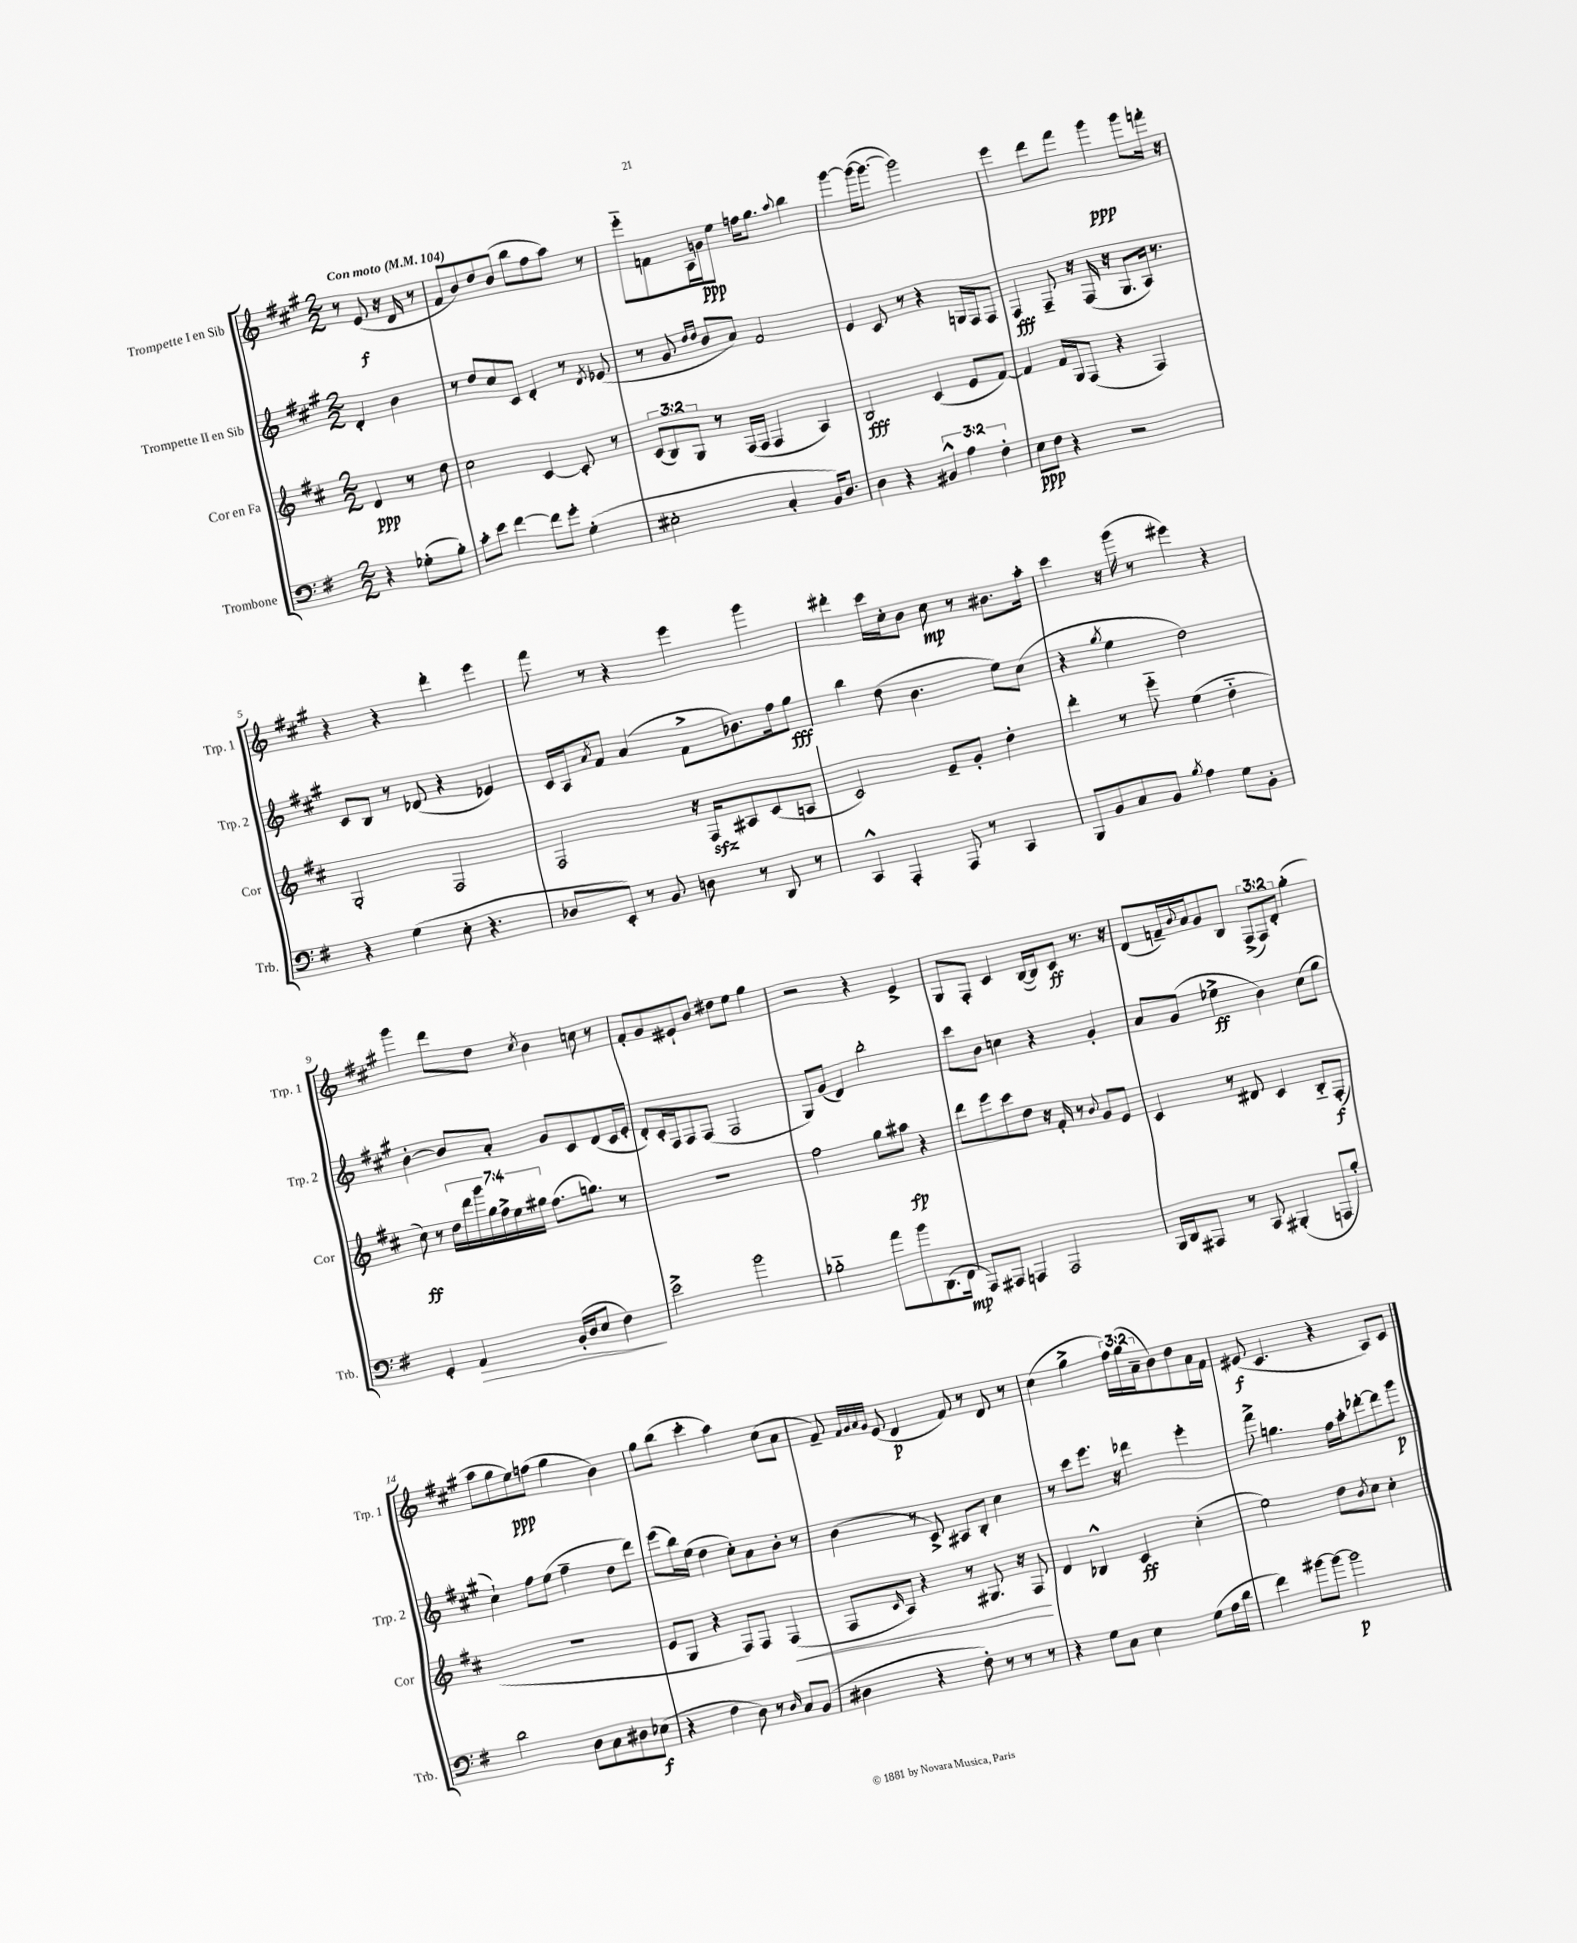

**kern	**dynam	**kern	**dynam	**kern	**dynam	**kern	**dynam
*part4	*part4	*part3	*part3	*part2	*part2	*part1	*part1
*staff4	*staff4	*staff3	*staff3	*staff2	*staff2	*staff1	*staff1
*I"Trombone	*	*I"Cor en Fa	*	*I"Trompette II en Sib	*	*I"Trompette I en Sib	*
*I'Trb.	*	*I'Cor	*	*I'Trp. 2	*	*I'Trp. 1	*
*clefF4	*	*clefG2	*	*clefG2	*	*clefG2	*
*k[f#]	*	*k[f#c#]	*	*k[f#c#g#]	*	*k[f#c#g#]	*
*M2/2	*	*M2/2	*	*M2/2	*	*M2/2	*
*MM104	*	*MM104	*	*MM104	*	*MM104	*
=	=	=	=	=	=	=	=
!	!	!	!	!	!	!LO:TX:a:B:t=Con moto	!
4r	.	4d/	ppp	4d'/	.	8r	.
.	.	.	.	.	.	(8e/	f
(8G-X'\L	.	8r	.	4b\	.	16r	.
.	.	.	.	.	.	16d/	.
8B'\J)	.	8dd\	.	.	.	8r	.
=1	=1	=1	=1	=1	=1	=1	=1
8c'\L	.	2cc#\	.	8r	.	8f#/L	.
8e\J	.	.	.	8dd/L	.	8b/)	.
[4f#\	.	.	.	8cc#/	.	8dd/	.
.	.	.	.	8c#/J	.	(8b/J	.
8f#\L]	.	[4c#/	.	4d'/	.	8bb\L	.
8g'\J	.	.	.	.	.	8ff#\	.
(4G'\	.	8c#'/]	.	8r	.	8aa\J)	.
.	.	.	.	8qd/	.	.	.
.	.	8r	.	(8e-X/	.	8r	.
=2	=2	=2	=2	=2	=2	=2	=2
2E#X'\	.	(12c#/L	.	8r	.	8eee\L	.
.	.	12B/)	.	.	.	.	.
.	.	.	.	8g#/	.	8fn\	.
.	.	12G/J	.	.	.	.	.
.	.	.	.	16qqdd/LL	.	.	.
.	.	.	.	16qqdd/JJ	.	.	.
.	.	8r	.	8b/L	.	16A\L	.
.	.	.	.	.	.	16gn\J	ppp
.	.	(16F#/LL	.	8a/J)	.	8ee\J	.
.	.	16F#/JJ	.	.	.	.	.
4C'/	.	4F#/	.	2f#/	.	16ffn\KL	.
.	.	.	.	.	.	8.gg#\J	.
.	.	.	.	.	.	8qqaa/	.
16BB/KL)	.	4A/)	.	.	.	4bb\	.
8.D/J	.	.	.	.	.	.	.
=3	=3	=3	=3	=3	=3	=3	=3
4D\	.	2B/	fff	4e/	.	[4ggg#\	.
4r	.	.	.	8c#/	.	(16ggg#\KL_	.
.	.	.	.	.	.	8.ggg#\J_	.
.	.	.	.	8r	.	.	.
6BB#X^^/	.	(4c#/	.	4r	.	2ggg#\])	.
6A\	.	.	.	.	.	.	.
.	.	8e/L	.	16Gn/LL	.	.	.
.	.	.	.	16F#/J	.	.	.
6F#'\	.	.	.	.	.	.	.
.	.	[8f#/J)	.	8F#/J	.	.	.
=4	=4	=4	=4	=4	=4	=4	=4
8E\L	ppp	4f#/]	.	4F#/	fff	4eee\	.
8F#\J	.	.	.	.	.	.	.
4r	.	16f#/LL	.	8F#~/	.	8ddd\L	.
.	.	16G/J	.	.	.	.	.
.	.	(8F#/J	.	16r	.	8fff#\J	.
.	.	.	.	(16F#/	.	.	.
2r	.	4r	.	16r	.	4ggg#\	ppp
.	.	.	.	8.G#/L	.	.	.
.	.	4F#/)	.	16A/Jk)	.	8ggg#\L	.
.	.	.	.	8.r	.	.	.
.	.	.	.	.	.	16fffn'\Jk	.
.	.	.	.	.	.	16r	.
!!LO:LB:g=z
=5	=5	=5	=5	=5	=5	=5	=5
4r	.	2G'/	.	8c#/L	.	4r	.
.	.	.	.	8B/J	.	.	.
(4G\	.	.	.	8r	.	4r	.
.	.	.	.	(8d-X/	.	.	.
8E'\	.	2F#/	.	4r	.	4ddd'\	.
4.r	.	.	.	.	.	.	.
.	.	.	.	4e-X/)	.	4eee\	.
=6	=6	=6	=6	=6	=6	=6	=6
8D-X/L	.	2F#/	.	16c#/LL	.	8fff#\	.
.	.	.	.	16A/J	.	.	.
.	.	.	.	8qa/	.	.	.
8EE'/J)	.	.	.	8f#/J	.	8r	.
8r	.	.	.	(4a/	.	4r	.
8BB/	.	.	.	.	.	.	.
8Dn\	.	16r	.	8f#^\L	.	4eee\	.
.	.	16F#zz/KL	.	.	.	.	.
8r	.	8A#X/	.	8.b-X\)	.	.	.
8DD/	.	(8c#/	.	.	.	4ggg#\	.
.	.	.	.	16ff#\k	.	.	.
8r	.	8An/J	.	8gg#\J	fff	.	.
=7	=7	=7	=7	=7	=7	=7	=7
4CC^^/	.	2c#/)	.	4bb\	.	4ddd#X'\	.
4AAA'/	.	.	.	(8dd\	.	16ccc#\LL	.
.	.	.	.	.	.	16cc#'\J	.
.	.	.	.	4.b\	.	8b\J	.
8AAA/	.	8e~/L	.	.	.	8cc#\	mp
8r	.	8g'/J	.	.	.	8r	.
4CC/	.	4dd'\	.	8ee\L)	.	8.b#X\L	.
.	.	.	.	(8cc#\J	.	.	.
.	.	.	.	.	.	16aa'\Jk	.
=8	=8	=8	=8	=8	=8	=8	=8
8BBB/L	.	4ddd'\	.	4r	.	4ccc#\	.
8BB/	.	.	.	.	.	.	.
.	.	.	.	8qgg#/	.	.	.
8C/	.	8r	.	4ee\	.	16r	.
.	.	.	.	.	.	(16ggg#\	.
8BB/J	.	8eee\	.	.	.	8r	.
8qB/	.	.	.	.	.	.	.
4A\	.	(4ee\	.	2dd\)	.	4eee#X\)	.
8G\L	.	4dd\	.	.	.	4r	.
8BB'\J	.	.	.	.	.	.	.
!!LO:LB:g=z
=9	=9	=9	=9	=9	=9	=9	=9
4GG'/	.	8cc#\)	ff	[4b'\	.	4ggg#\	.
.	.	8r	.	.	.	.	.
!	!LO:HP:b	!	!	!	!	!	!
4AA/	>	28dd\LL	.	8b/L]	.	8ddd\L	.
.	.	28ddd\	.	.	.	.	.
.	.	28ggg\	.	.	.	.	.
.	.	28gg\	.	.	.	.	.
.	.	.	.	8a'/J	.	8dd\J	.
.	.	28ff#^\	.	.	.	.	.
.	.	28ee\	.	.	.	.	.
.	.	28gg#X\JJ	.	.	.	.	.
.	.	.	.	.	.	8qcc#/	.
(16BB'/LL	.	(8.ff#\L	.	8g#/L	.	4b\	.
16D/J	.	.	.	.	.	.	.
8E/J	.	.	.	8c#/	.	.	.
.	.	8.ggn\J)	.	.	.	.	.
4F#\)	.	.	.	(8d/	.	8ccn\	.
.	.	8r	.	16c#/L	.	8r	.
.	.	.	.	16e'/JJ	.	.	.
.	]	.	.	.	.	.	.
=10	=10	=10	=10	=10	=10	=10	=10
2e^\	.	1r	.	8d'/L)	.	8f#'/L	.
.	.	.	.	16c#'/L	.	8g#/	.
.	.	.	.	16F#/J	.	.	.
.	.	.	.	8F#/	.	8e#X`/	.
.	.	.	.	(8F#/J	.	8b/J	.
2b\	.	.	.	2F#/	.	8dd#X\L	.
.	.	.	.	.	.	8ee\J	.
.	.	.	.	.	.	4gg#\	.
=11	=11	=11	=11	=11	=11	=11	=11
2B-X\	.	2ff#\	.	8G#/L)	.	2r	.
.	.	.	.	(8g#/J	.	.	.
.	.	.	.	4d/)	.	.	.
8a\L	.	8gg\L	.	2bb'\	.	4r	.
8b\	.	8aa#X\J	fp	.	.	.	.
(8.DD\	.	4r	.	.	.	4e^/	.
16FF#\Jk	mp	.	.	.	.	.	.
=12	=12	=12	=12	=12	=12	=12	=12
8AAA/L)	.	8ddd\L	.	8ccc#\L	.	8G#/L	.
8AAA#X/J	.	8eee\	.	8b\J	.	8F#'/J	.
4AAAn/	.	8ccc#\	.	4ccn\	.	4c#/	.
.	.	8dd\J	.	.	.	.	.
2AAA/	.	16r	.	4r	.	([16B/LL	.
.	.	16f#'/	.	.	.	16B/J])	.
.	.	8r	.	.	.	8c#/J	ff
.	.	8qqb/	.	.	.	.	.
.	.	8g/L	.	4g#'/	.	8.r	.
.	.	8e/J	.	.	.	.	.
.	.	.	.	.	.	16r	.
=13	=13	=13	=13	=13	=13	=13	=13
16BBB/LL	.	4c#/	.	8a/L	.	(8d/L	.
16DD/J	.	.	.	.	.	.	.
8AAA#X/J	.	.	.	(8g#/J	.	16fn~/L)	.
.	.	.	.	.	.	8qqb/	.
.	.	.	.	.	.	16a/J	.
8r	.	8r	.	4ee-X^\	ff	8g#/	.
8CC/	.	8d#X/	.	.	.	8B/J	.
(4BBB#X'/	.	4c#/	.	4b\)	.	(12F#^/L	.
.	.	.	.	.	.	12F#/)	.
.	.	.	.	.	.	12d'/J	.
8AAAn/L	.	8B/L	.	(8cc#\L	.	(4gg#'\	.
8B'/J)	.	(8F#'/J	f	8gg#\J	.	.	.
!!LO:LB:g=z
=14	=14	=14	=14	=14	=14	=14	=14
2d\	.	1r	.	4cc#`\)	.	8aa\L	.
.	.	.	.	.	.	8gg#\	.
.	.	.	.	8ff#\L	.	8ee\)	ppp
.	.	.	.	(8ee\J	.	(8ffn\J	.
8D\L	.	.	.	4ff#~\	.	4gg#\	.
8C\	.	.	.	.	.	.	.
8D#X\	.	.	.	8dd\L	.	4b\)	.
(8E-X\J	f	.	.	8ddd\J)	.	.	.
=15	=15	=15	=15	=15	=15	=15	=15
4r	.	8e/L	.	(8eee\L	.	8gg#\L	.
.	.	8G/J	.	16bb\L)	.	(8bb\J	.
.	.	.	.	(16ee\JJ	.	.	.
4F#\	.	4r	.	4dd\	.	4ccc#'\	.
8D\)	.	8F#/L)	.	8cc#'\L)	.	4aa\)	.
8r	.	8F#/J	.	8a\	.	.	.
16qqD/	.	.	.	.	.	.	.
!	!	!	!LO:HP:b	!	!	!	!
8C/L	.	(4F#/	<	8b'\J	.	(8cc#\L	.
(8BB/J	.	.	.	8r	.	8a\J	.
=16	=16	=16	=16	=16	=16	=16	=16
4D#X\	.	8F#/L	.	(4b\	.	8f#~/)	.
.	.	.	.	.	.	32qqf#/LLL	.
.	.	.	.	.	.	32qqg#/	.
.	.	.	.	.	.	32qqa/	.
.	.	16qqc#/	.	.	.	32qqg#/JJJ	.
.	.	8A/J)	.	.	.	(8e/	.
4r	.	4r	.	8r	.	4d/	p
.	.	.	.	8c#^/)	.	.	.
8F#'\)	.	8r	.	8A#X/L	.	8f#/)	.
8r	.	8.G#X/	.	8B'/J	.	8r	.
8r	.	.	.	4cc#\	.	8d/	.
.	.	16r	.	.	.	.	.
8r	.	8F#/	.	.	.	8r	.
.	.	.	[	.	.	.	.
=17	=17	=17	=17	=17	=17	=17	=17
4r	.	4d/	.	8r	.	(4cc#\	.
.	.	.	.	8ccc#\L	.	.	.
8G\L	.	4B-X^^/	.	8.eee\J	.	4gg#^\	.
8C\J	.	.	.	.	.	.	.
.	.	.	.	16r	.	.	.
4E\	.	4c#/	ff	4ddd-X\	.	24ff#\LL)	.
.	.	.	.	.	.	(24gg#\	.
.	.	.	.	.	.	24a~\J	.
.	.	.	.	.	.	8b\)	.
(8G\L	.	(4cc#'\	.	4eee'\	.	8dd\	.
16A\L	.	.	.	.	.	16a\L	.
16d\JJ	.	.	.	.	.	16f#\JJ	.
=18	=18	=18	=18	=18	=18	=18	=18
4f#\)	.	2ee\)	.	8fff#^\	.	(8e#X/	f
.	.	.	.	4.ggn\	.	4.c#/	.
[8b#X\L	.	.	.	.	.	.	.
8b#\J_	.	.	.	.	.	.	.
2b#\]	p	8dd\L	.	16ff#\LL	.	4r	.
.	.	.	.	16aa'\J	.	.	.
.	.	8qb/	.	.	.	.	.
.	.	8cc#\J	.	[8ddd-X'\	.	.	.
.	.	4cc#'\	.	8ddd-\]	.	8A/L)	.
.	.	.	.	8ggg#\J	p	8c#/J	.
==	==	==	==	==	==	==	==
*-	*-	*-	*-	*-	*-	*-	*-
